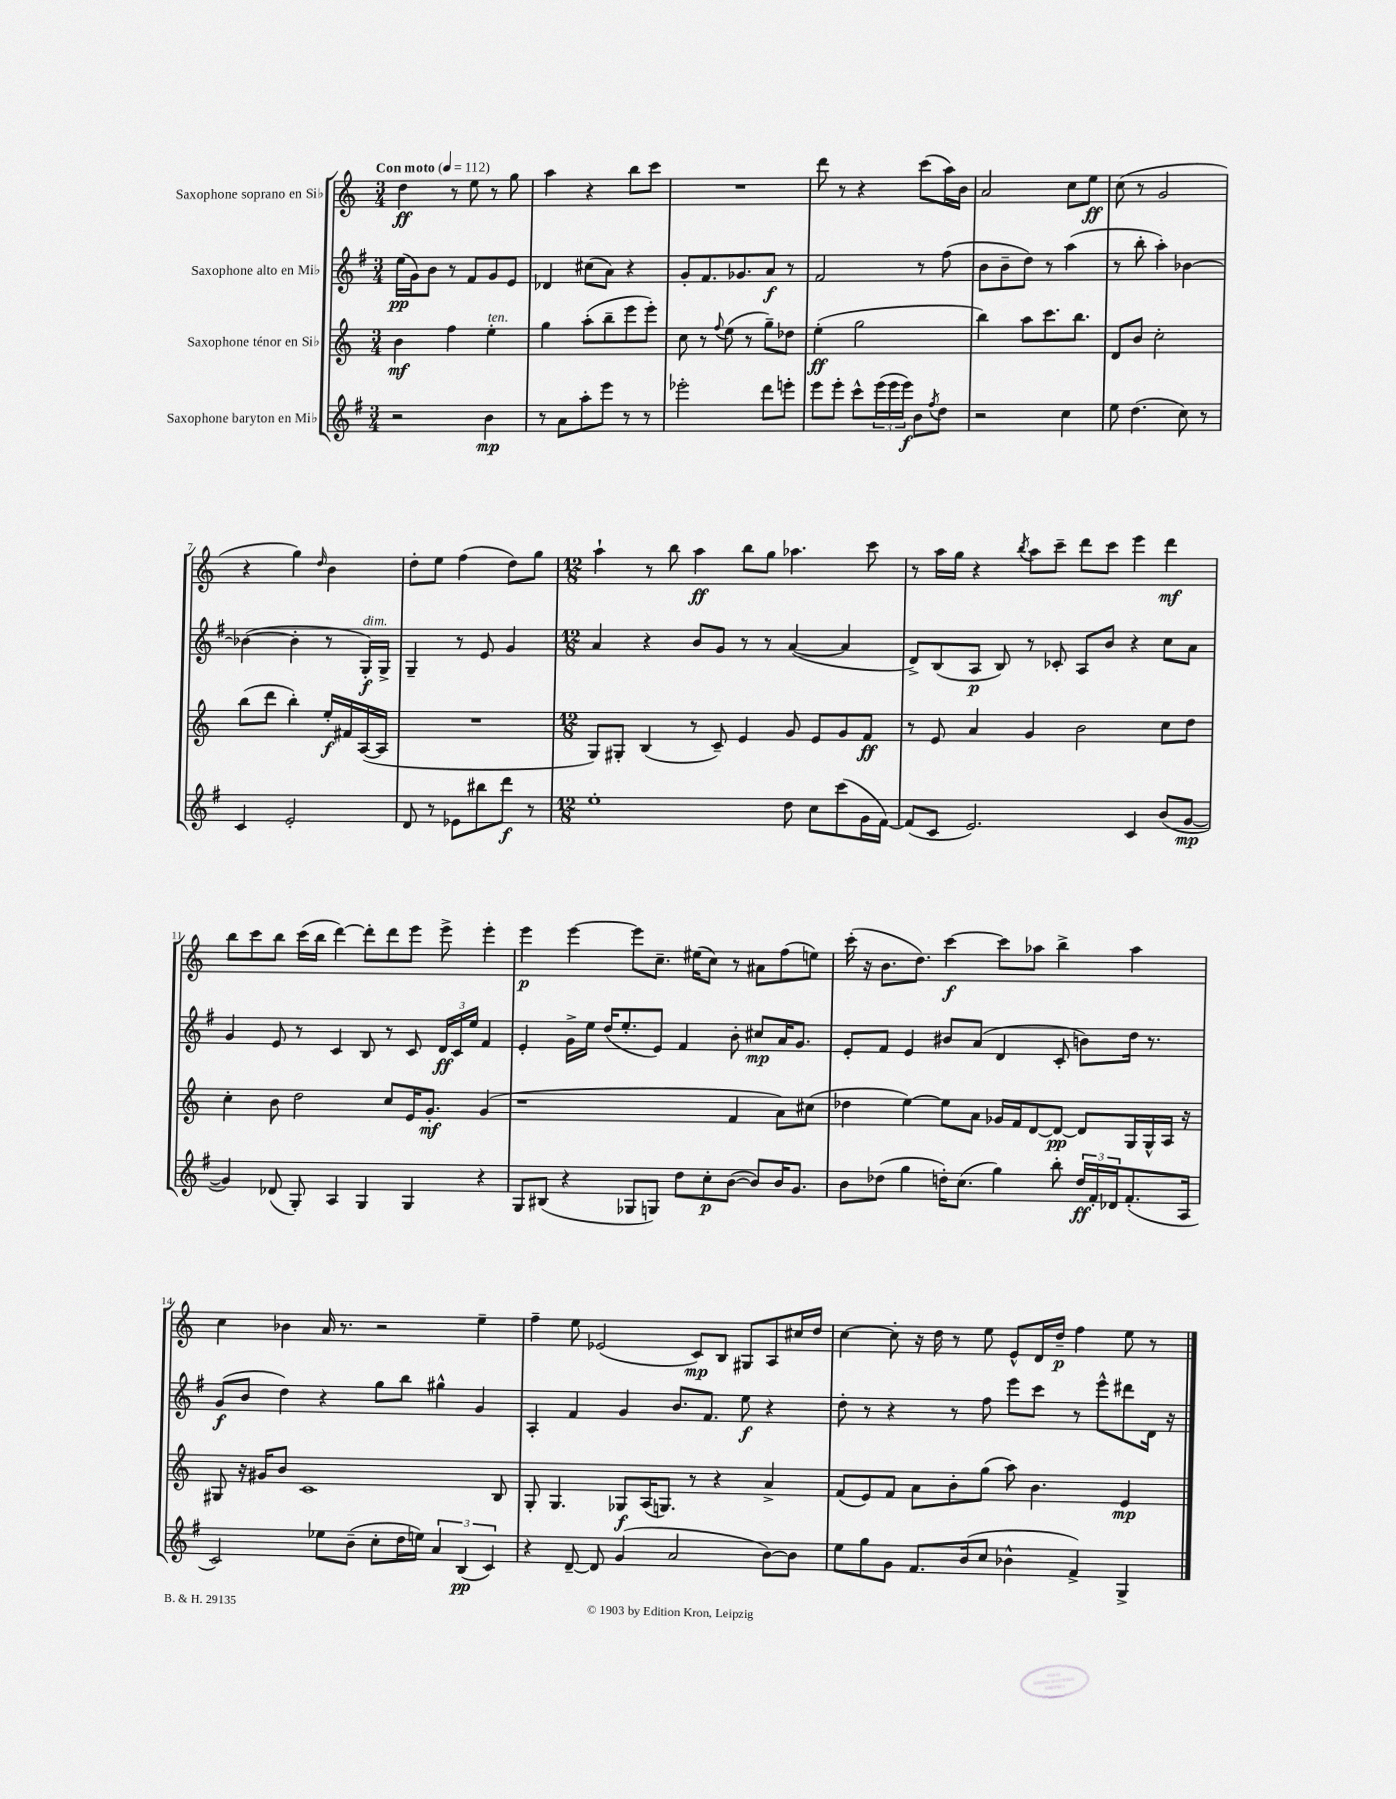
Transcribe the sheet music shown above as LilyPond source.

<<
\new StaffGroup <<
\new Staff = "s0" \with { instrumentName = "Saxophone soprano en Sib" } {
    \clef treble \key c \major \numericTimeSignature \time 3/4 \tempo "Con moto" 4 = 112
    d''4\ff r8 e''8 r8 g''8 |
    a''4 r4 b''8 c'''8 |
    R2. |
    d'''8 r8 r4 c'''8( a''16) b'16 |
    a'2 c''8 e''8\ff |
    c''8( r8 g'2 |
    r4 g''4) \grace { d''16 } b'4 |
    d''8-. e''8 f''4( d''8) g''8 |
    \numericTimeSignature \time 12/8 a''4-! r8 b''8 a''4\ff b''8 g''8 aes''4. c'''8 |
    r8 a''16 g''16 r4 \acciaccatura { b''8 } a''8 c'''8-- d'''8 c'''8 e'''4 d'''4\mf |
    b''8 c'''8 b''8 c'''16( b''16 d'''4~) d'''8-. d'''8 e'''8 e'''8-> e'''4-. |
    e'''4\p e'''4~ e'''8 c''8.-- eis''16( c''8) r8 ais'8 f''8( e''8) |
    c'''16-.( r16 b'8. d''8.) c'''4~\f c'''8 aes''8 b''4-> aes''4 |
    c''4 bes'4 a'16 r8. r2 e''4-- |
    f''4-- e''8 ees'2( c'8\mp) b8 gis8 a8 cis''16 d''16 |
    c''4~ c''8-. r16 d''16 r8 e''8 e'8-^ d'16 d''16--\p f''4 e''8 r8 \bar "|." |
}
\new Staff = "s1" \with { instrumentName = "Saxophone alto en Mib" } {
    \clef treble \key g \major \numericTimeSignature \time 3/4
    e''16\pp( g'16) b'8 r8 fis'8 g'8 e'8 |
    des'4 cis''8( a'8) r4 |
    g'8-. fis'8. ges'8. a'8\f r8 |
    fis'2 r8 fis''8( |
    b'8 b'8-- d''8) r8 a''4( |
    r8 b''8-. a''4-.) bes'4~ |
    bes'4~( bes'4-. r8 g16-.\f^\markup { \italic "dim." }) g16-> |
    g4-- r8 e'8 g'4 |
    \numericTimeSignature \time 12/8 a'4 r4 b'8 g'8 r8 r8 a'4~( a'4 |
    d'8->) b8( a8\p b8) r8 ces'8-. a8 b'8 r4 c''8 a'8 |
    g'4 e'8 r8 c'4 b8 r8 c'8 \tuplet 3/2 { d'16\ff c'16 e''16 } fis'4 |
    e'4-. g'16-> e''16 d''16( e''8.-. e'8) fis'4 b'8-. cis''8\mp a'16 g'8. |
    e'8-. fis'8 e'4 bis'8 a'8( d'4 c'8-. b'8) d''16 r8. |
    g'8\f( b'8 d''4) r4 g''8 b''8 gis''4-^ g'4 |
    a4-. fis'4 g'4 b'8. fis'8. e''8\f r4 |
    d''8-. r8 r4 r8 fis''8 e'''8 c'''8 r8 e'''8-^ dis'''8 d'16 r16 \bar "|." |
}
\new Staff = "s2" \with { instrumentName = "Saxophone ténor en Sib" } {
    \clef treble \key c \major \numericTimeSignature \time 3/4
    b'4\mf f''4 e''4-.^\markup { \italic "ten." } |
    g''4 a''8-.( b''8-- e'''8 e'''8-.) |
    c''8 r8 \appoggiatura { f''8 } e''8( r8 g''8--) des''8 |
    e''4-.\ff( g''2 |
    b''4) a''8 c'''8. b''8. |
    d'8 b'8 c''2-. |
    b''8( d'''8 b''4-.) e''16-.\f fis'16 a16~( a16 |
    R2. |
    \numericTimeSignature \time 12/8 g8) gis8-. b4( r8 c'8--) e'4 g'8 e'8 g'8 f'8\ff |
    r8 e'8 a'4 g'4 b'2 c''8 d''8 |
    c''4-. b'8 d''2 c''8 e'16 g'8.-.\mf g'4( |
    r1 f'4 a'8) cis''8( |
    des''4 e''4~) e''8 a'8 ges'16 f'16 d'8~ d'8~\pp d'8 g16 g16-^ a16 r16 |
    gis8 r16 gis'16 b'8 c'1 b8 |
    g8-. g4. ges8\f a16( g8.) r8 r4 a'4-> |
    f'8( e'8) f'8 a'8 b'8-. g''8( a''8) b'4. e'4\mp \bar "|." |
}
\new Staff = "s3" \with { instrumentName = "Saxophone baryton en Mib" } {
    \clef treble \key g \major \numericTimeSignature \time 3/4
    r2 b'4\mp |
    r8 a'8 a''8-. e'''8 r8 r8 |
    ees'''2-. d'''8 e'''8-. |
    e'''8 e'''8-. c'''8-^ \tuplet 3/2 { e'''16( e'''16 e'''16\f) } b'8 \acciaccatura { fis''8 } d''8 |
    r2 c''4 |
    e''8 d''4.( c''8) r8 |
    c'4 e'2-. |
    d'8 r8 ees'8 bis''8 d'''8\f r8 |
    \numericTimeSignature \time 12/8 e''1-. d''8 c''8 c'''8( g'16 fis'16~) |
    fis'8( c'8 e'2.) c'4 b'8( g'8~\mp |
    g'4) des'8( g8-.) a4 g4 g4 r4 |
    g8 bis8( r4 ges8 g8) d''8 c''8-.\p b'8~( b'8) b'16 g'8. |
    b'8 des''8( g''4 d''16-.) c''8.( g''4) b''8-. \tuplet 3/2 { d''16\ff fis'16-. des'16 } fis'8.-.( a16 |
    c'2) ees''8 b'8--( c''8-. d''16 e''16) \tuplet 3/2 { a'4 b4\pp( c'4) } |
    r4 d'8~-- d'8 g'4( a'2 b'8~) b'8 |
    e''8 g''8 g'8 fis'8. b'16( c''8 bes'4-^ fis'4->) g4-> \bar "|." |
}
>>
>>
